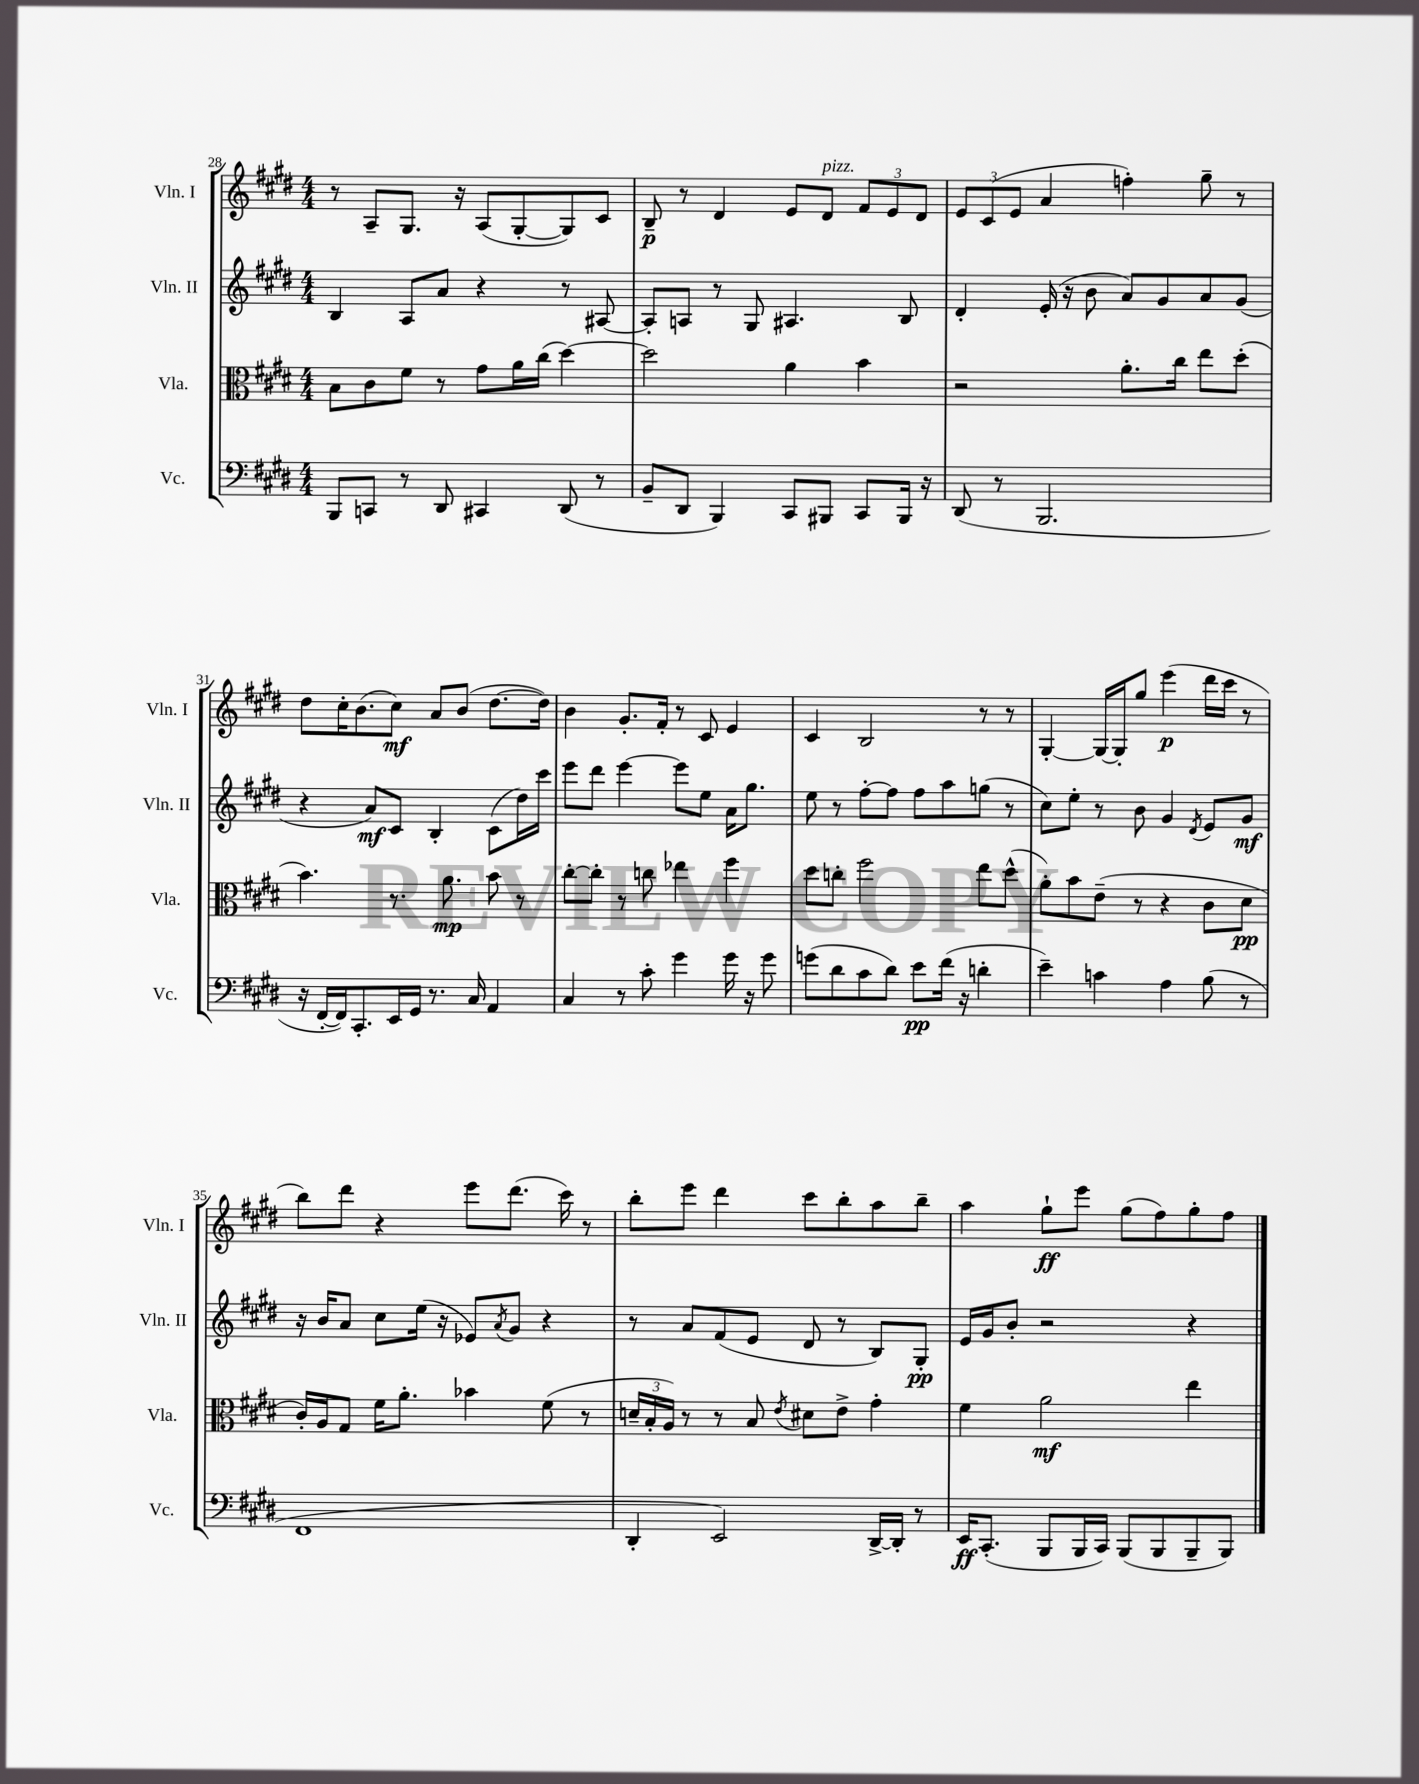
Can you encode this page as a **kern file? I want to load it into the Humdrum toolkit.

**kern	**kern	**kern	**kern
*staff4	*staff3	*staff2	*staff1
*clefF4	*clefC3	*clefG2	*clefG2
*k[f#c#g#d#]	*k[f#c#g#d#]	*k[f#c#g#d#]	*k[f#c#g#d#]
*M4/4	*M4/4	*M4/4	*M4/4
8BBB/L	8B\L	4B/	8r
8CC/J	8c#\	.	8A~/L
8r	8f#\J	8A/L	8.G#/J
8DD#/	8r	8a/J	.
.	.	.	16r
4CC#/	8g#\L	4r	(8A/L
.	16a\L	.	[8G#'/
.	(16cc#\JJ	.	.
(8DD#/	[4dd#\)	8r	8G#/])
8r	.	[8A#/	8c#/J
=	=	=	=
8BB~/L	2dd#\]	8A#'/]L	8B~/
8DD#/J	.	8A/J	8r
4BBB/)	.	8r	4d#/
.	.	8G#/	.
8CC#/L	4a\	4.A#/	8e/L
8BBB#/J	.	.	8d#/J
8CC#/L	4b\	.	12f#/L
.	.	.	12e/
16BBB#/Jk	.	8B/	.
.	.	.	12d#/J
16r	.	.	.
=	=	=	=
(8DD#/	2r	4d#'/	12e/L
.	.	.	(12c#/
8r	.	.	.
.	.	.	12e/J
2.BBB/	.	(16e'/	4a/
.	.	16r	.
.	.	8b\	.
.	8.a'\L	8a/L)	4ff'\)
.	.	8g#/	.
.	16cc#\Jk	.	.
.	8ee\L	8a/	8gg#~\
.	(8dd#'\J	(8g#/J	8r
=	=	=	=
16r	4.b\)	4r	8dd#\L
[16FF#'/LL	.	.	.
16FF#/]J)	.	.	16cc#'\K
8.CC#'/	.	.	(8.b\
.	.	8a/L)	.
16EE/L	8.r	8c#/J	8cc#\J)
16GG#/JJ	.	.	.
8.r	.	4B'/	8a/L
.	8.a\	.	.
.	.	.	(8b/J
16C#/	.	.	.
4AA/	8b\	(8c#\L	[8.dd#\L
.	8r	16dd#\L)	.
.	.	16ccc#\JJ	16dd#\]Jk)
=	=	=	=
4C#/	[8cc#'\L	8eee\L	4b\
.	8cc#'\]J	8ddd#\J	.
8r	8r	[4eee\	8.g#'/L
8c#'\	8cc\	.	.
.	.	.	16f#'/Jk
4g#\	4ee-\	8eee\]L	8r
.	.	8ee\J	8c#/
16g#\	4ff#\	16a\LK	4e/
16r	.	8.gg#\J	.
8g#\	.	.	.
=	=	=	=
(8g\L	8dd#\L	8ee\	4c#/
8d#\	8cc'\J	8r	.
8c#\	2ff#\	[8ff#'\L	2B/
8d#\J)	.	8ff#\]J	.
8e\L	.	8ff#\L	.
(16f#\Jk	.	8aa\	.
16r	.	.	.
4d'\	8ee\L	(8gg\J	8r
.	(8dd#^^\J	8r	8r
=	=	=	=
4e~\)	8a'\L)	8cc#\L)	[4G#'/
.	8b\	8ee'\J	.
4c\	(8e~\J	8r	16G#/_LL
.	.	.	16G#'/]J
.	8r	8b\	8gg#/J
4A\	4r	4g#/	(4eee\
.	.	8qd#/	.
(8B\	8c#\L	8e/L	16ddd#\LL
.	.	.	16ccc#\JJ
8r	8d#\J	8g#/J	8r
=	=	=	=
1FF#	16c#'/LL)	16r	8bb\L)
.	16A/J	16b/LK	.
.	8G#/J	8a/J	8ddd#\J
.	16f#\LK	8cc#\L	4r
.	8.a'\J	.	.
.	.	(16ee\Jk	.
.	.	16r	.
.	4b-\	8e-/L)	8eee\L
.	.	8qa/	.
.	.	8g#/J	(8.ddd#\J
.	(8f#\	4r	.
.	.	.	16ccc#\)
.	8r	.	8r
=	=	=	=
4DD#'/	24d~/LL	8r	8bb'\L
.	24B'/	.	.
.	24A/JJ)	.	.
.	8r	8a/L	8eee\J
2EE/)	8r	(8f#/	4ddd#\
.	8B/	8e/J	.
.	8qe/	.	.
.	8d#\L	8d#/	8ccc#\L
.	8e^\J	8r	8bb'\
[16DD#^/LL	4g#'\	8B/L)	8aa\
16DD#'/]JJ	.	.	.
8r	.	8G#'/J	8bb~\J
=	=	=	=
16EE/LK	4f#\	16e/LL	4aa\
(8.CC#'/J	.	16g#/J	.
.	.	8b'/J	.
8BBB/L	2a\	2r	8gg#`\L
16BBB/L	.	.	8eee\J
16CC#/JJ)	.	.	.
(8BBB/L	.	.	(8gg#\L
8BBB/	.	.	8ff#\)
8BBB~/	4ee\	4r	8gg#'\
8BBB/J)	.	.	8ff#\J
==	==	==	==
*-	*-	*-	*-
